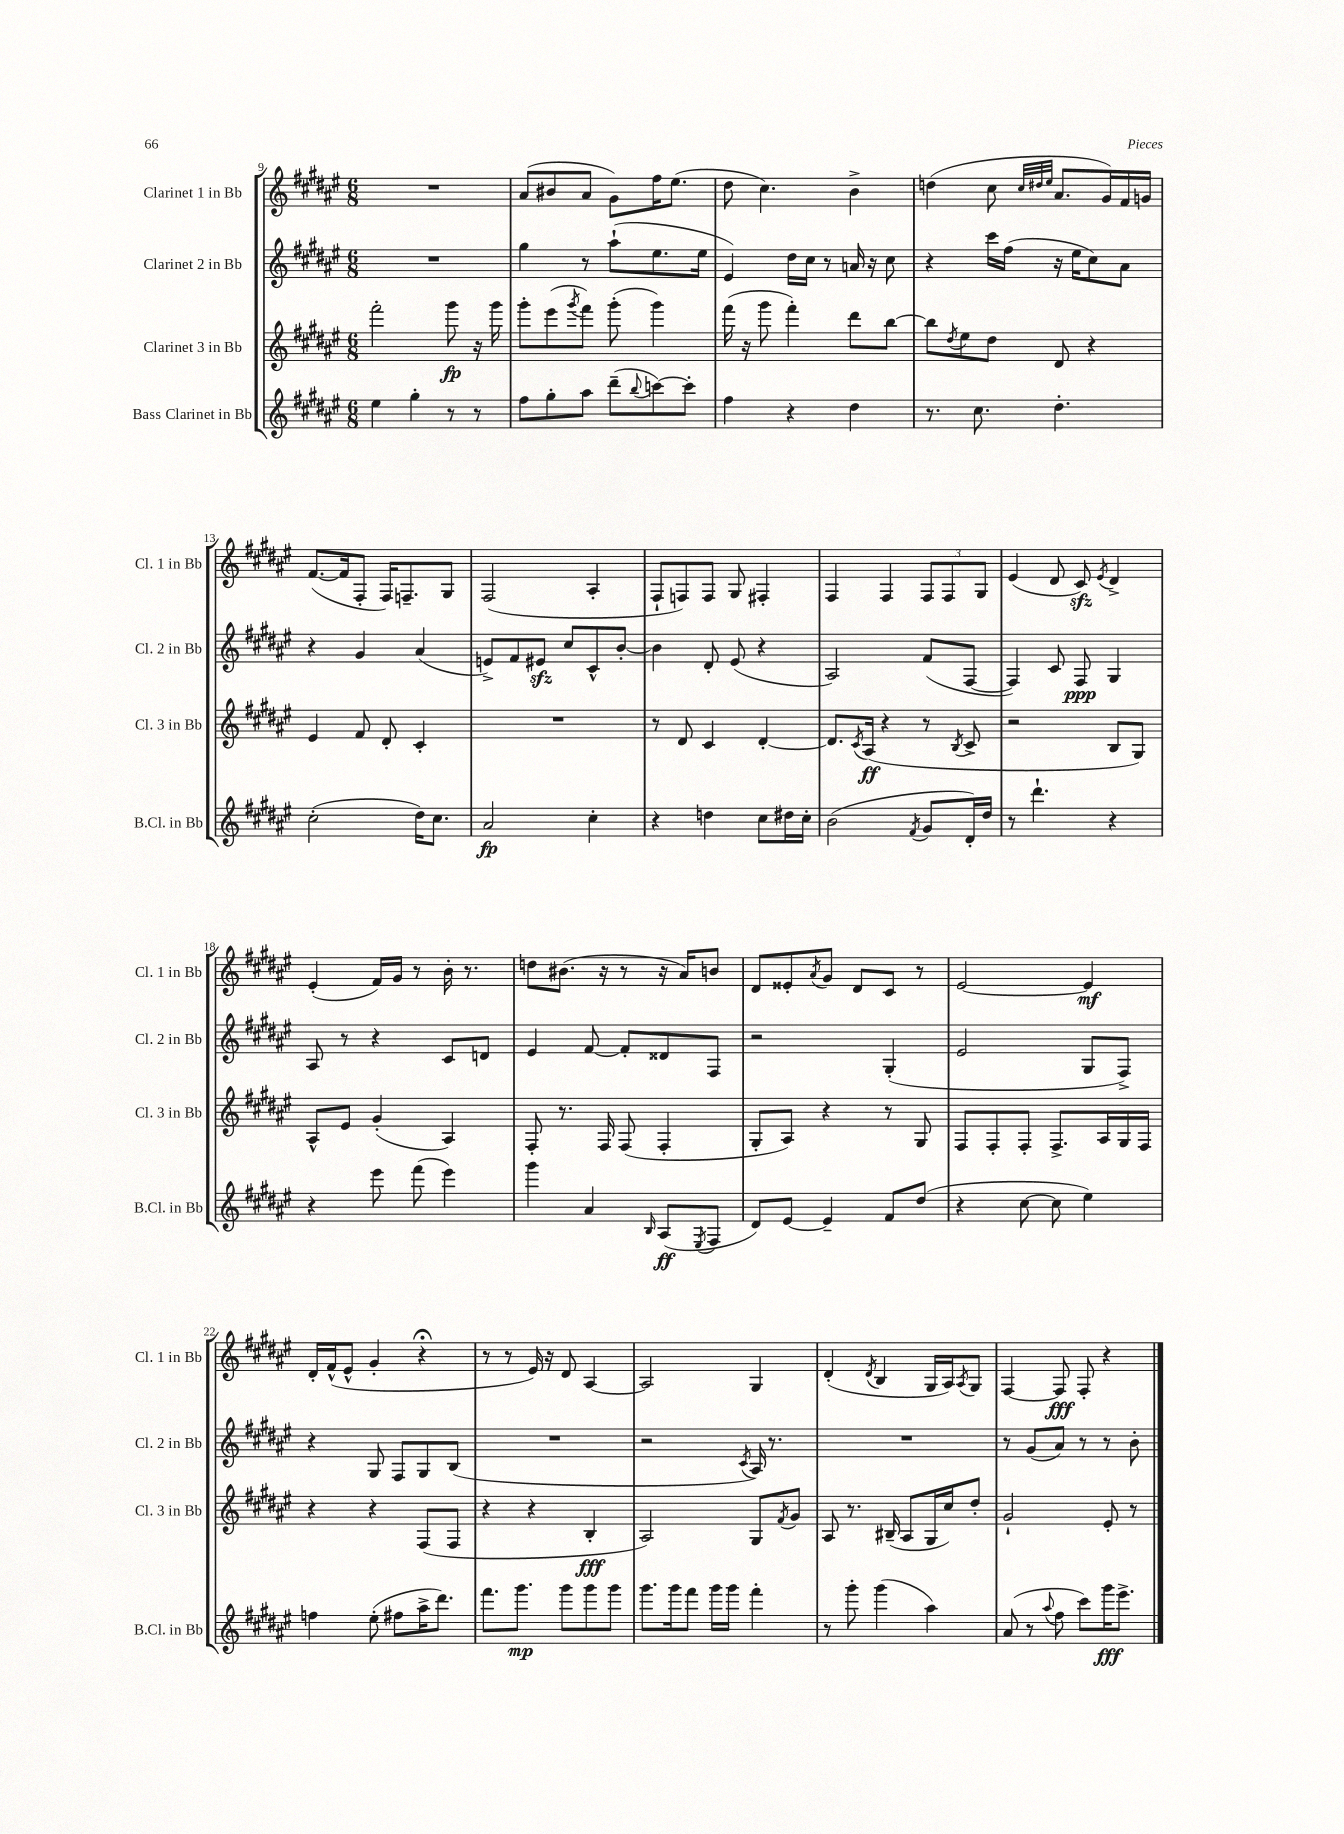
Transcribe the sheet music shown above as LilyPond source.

<<
\new StaffGroup <<
\new Staff = "s0" \with { instrumentName = "Clarinet 1 in Bb" shortInstrumentName = "Cl. 1 in Bb" } {
    \clef treble \key fis \major \numericTimeSignature \time 6/8
    R2. |
    ais'8( bis'8 ais'8 gis'8) fis''16 eis''8.( |
    dis''8 cis''4.) b'4-> |
    d''4( cis''8 \grace { cis''32 dis''32 eis''32 } ais'8. gis'16) fis'16 g'16 |
    fis'8.~( fis'16 fis8-. fis16) f8.-- gis8 |
    fis2( ais4-. |
    fis8-! f8) f8 gis8 fis4-. |
    fis4 fis4 \tuplet 3/2 { fis8 fis8 gis8 } |
    eis'4( dis'8 cis'8\sfz) \acciaccatura { eis'8 } dis'4-> |
    eis'4-.( fis'16) gis'16 r8 b'16-. r8. |
    d''8 bis'8.( r16 r8 r16 ais'16) b'8 |
    dis'8 eisis'8-. \acciaccatura { ais'8 } gis'8 dis'8 cis'8 r8 |
    eis'2~ eis'4\mf |
    dis'16-. fis'16-^( eis'8-^ gis'4-. r4\fermata |
    r8 r8 eis'16) r16 dis'8 ais4~ |
    ais2 gis4 |
    dis'4-.( \acciaccatura { dis'8 } b4 gis16 ais16) \acciaccatura { ais8 } gis8 |
    fis4~ fis8\fff fis8-. r4 \bar "|." |
}
\new Staff = "s1" \with { instrumentName = "Clarinet 2 in Bb" shortInstrumentName = "Cl. 2 in Bb" } {
    \clef treble \key fis \major \numericTimeSignature \time 6/8
    R2. |
    gis''4 r8 ais''8-!( eis''8. eis''16 |
    eis'4) dis''16 cis''16 r8 a'16 r16 cis''8 |
    r4 cis'''16 fis''16( r16 eis''16 cis''8) ais'8 |
    r4 gis'4 ais'4( |
    e'8->) fis'8 eis'8\sfz cis''8 cis'8-^ b'8~-. |
    b'4 dis'8-. eis'8( r4 |
    ais2) fis'8( fis8~ |
    fis4) cis'8 fis8\ppp gis4 |
    ais8 r8 r4 cis'8 d'8 |
    eis'4 fis'8~ fis'8-. disis'8 fis8 |
    r2 gis4-.( |
    eis'2 gis8 fis8->) |
    r4 gis8 fis8 gis8 b8( |
    R2. |
    r2 \acciaccatura { cis'8 } ais16) r8. |
    R2. |
    r8 gis'8( ais'8) r8 r8 b'8-. \bar "|." |
}
\new Staff = "s2" \with { instrumentName = "Clarinet 3 in Bb" shortInstrumentName = "Cl. 3 in Bb" } {
    \clef treble \key fis \major \numericTimeSignature \time 6/8
    fis'''2-. gis'''8\fp r16 gis'''16 |
    gis'''8-. eis'''8( \acciaccatura { gis'''8 } fis'''8) gis'''8-.( gis'''4) |
    fis'''16( r16 gis'''8 fis'''4-.) dis'''8 b''8~ |
    b''8 \acciaccatura { dis''8 } eis''8 dis''8 dis'8 r4 |
    eis'4 fis'8 dis'8-. cis'4-. |
    R2. |
    r8 dis'8 cis'4 dis'4~-. |
    dis'8. \acciaccatura { cis'8 } ais16\ff( r4 r8 \acciaccatura { b8 } cis'8-> |
    r2 b8 gis8) |
    ais8-^ eis'8 gis'4-.( ais4) |
    fis8-. r8. fis16 fis8( fis4-. |
    gis8-. ais8) r4 r8 gis8 |
    fis8 fis8-. fis8-. fis8.-> ais16 gis16 fis16 |
    r4 r4 fis8( fis8 |
    r4 r4 b4-.\fff |
    ais2) gis8 \acciaccatura { fis'8 } gis'8 |
    ais8 r8. bis16--( ais8 gis16 cis''16) dis''8-. |
    gis'2-! eis'8-. r8 \bar "|." |
}
\new Staff = "s3" \with { instrumentName = "Bass Clarinet in Bb" shortInstrumentName = "B.Cl. in Bb" } {
    \clef treble \key fis \major \numericTimeSignature \time 6/8
    eis''4 gis''4-. r8 r8 |
    fis''8 gis''8-. ais''8 dis'''8--( \appoggiatura { b''8 } c'''8~) c'''8-. |
    fis''4 r4 dis''4 |
    r8. cis''8. dis''4.-. |
    cis''2-.( dis''16) cis''8. |
    ais'2\fp cis''4-. |
    r4 d''4 cis''8 dis''16 cis''16-. |
    b'2( \acciaccatura { fis'8 } gis'8 dis'16-.) dis''16 |
    r8 dis'''4.-! r4 |
    r4 eis'''8 fis'''8( eis'''4) |
    gis'''4 ais'4 \grace { b16 } ais8\ff( \acciaccatura { eis8 } fis8 |
    dis'8) eis'8~ eis'4-- fis'8 dis''8( |
    r4 cis''8~ cis''8 eis''4) |
    f''4 eis''8-.( fis''8 ais''16-> dis'''8.) |
    fis'''8. gis'''8.\mp gis'''8 gis'''8 gis'''8 |
    gis'''8. gis'''16 fis'''8 gis'''16 gis'''16 fis'''4-. |
    r8 gis'''8-. gis'''4( ais''4) |
    ais'8( r8 \appoggiatura { ais''8 } fis''8 cis'''8) gis'''16\fff eis'''8.-> \bar "|." |
}
>>
>>
\layout { \context { \Score currentBarNumber = #9 } }
